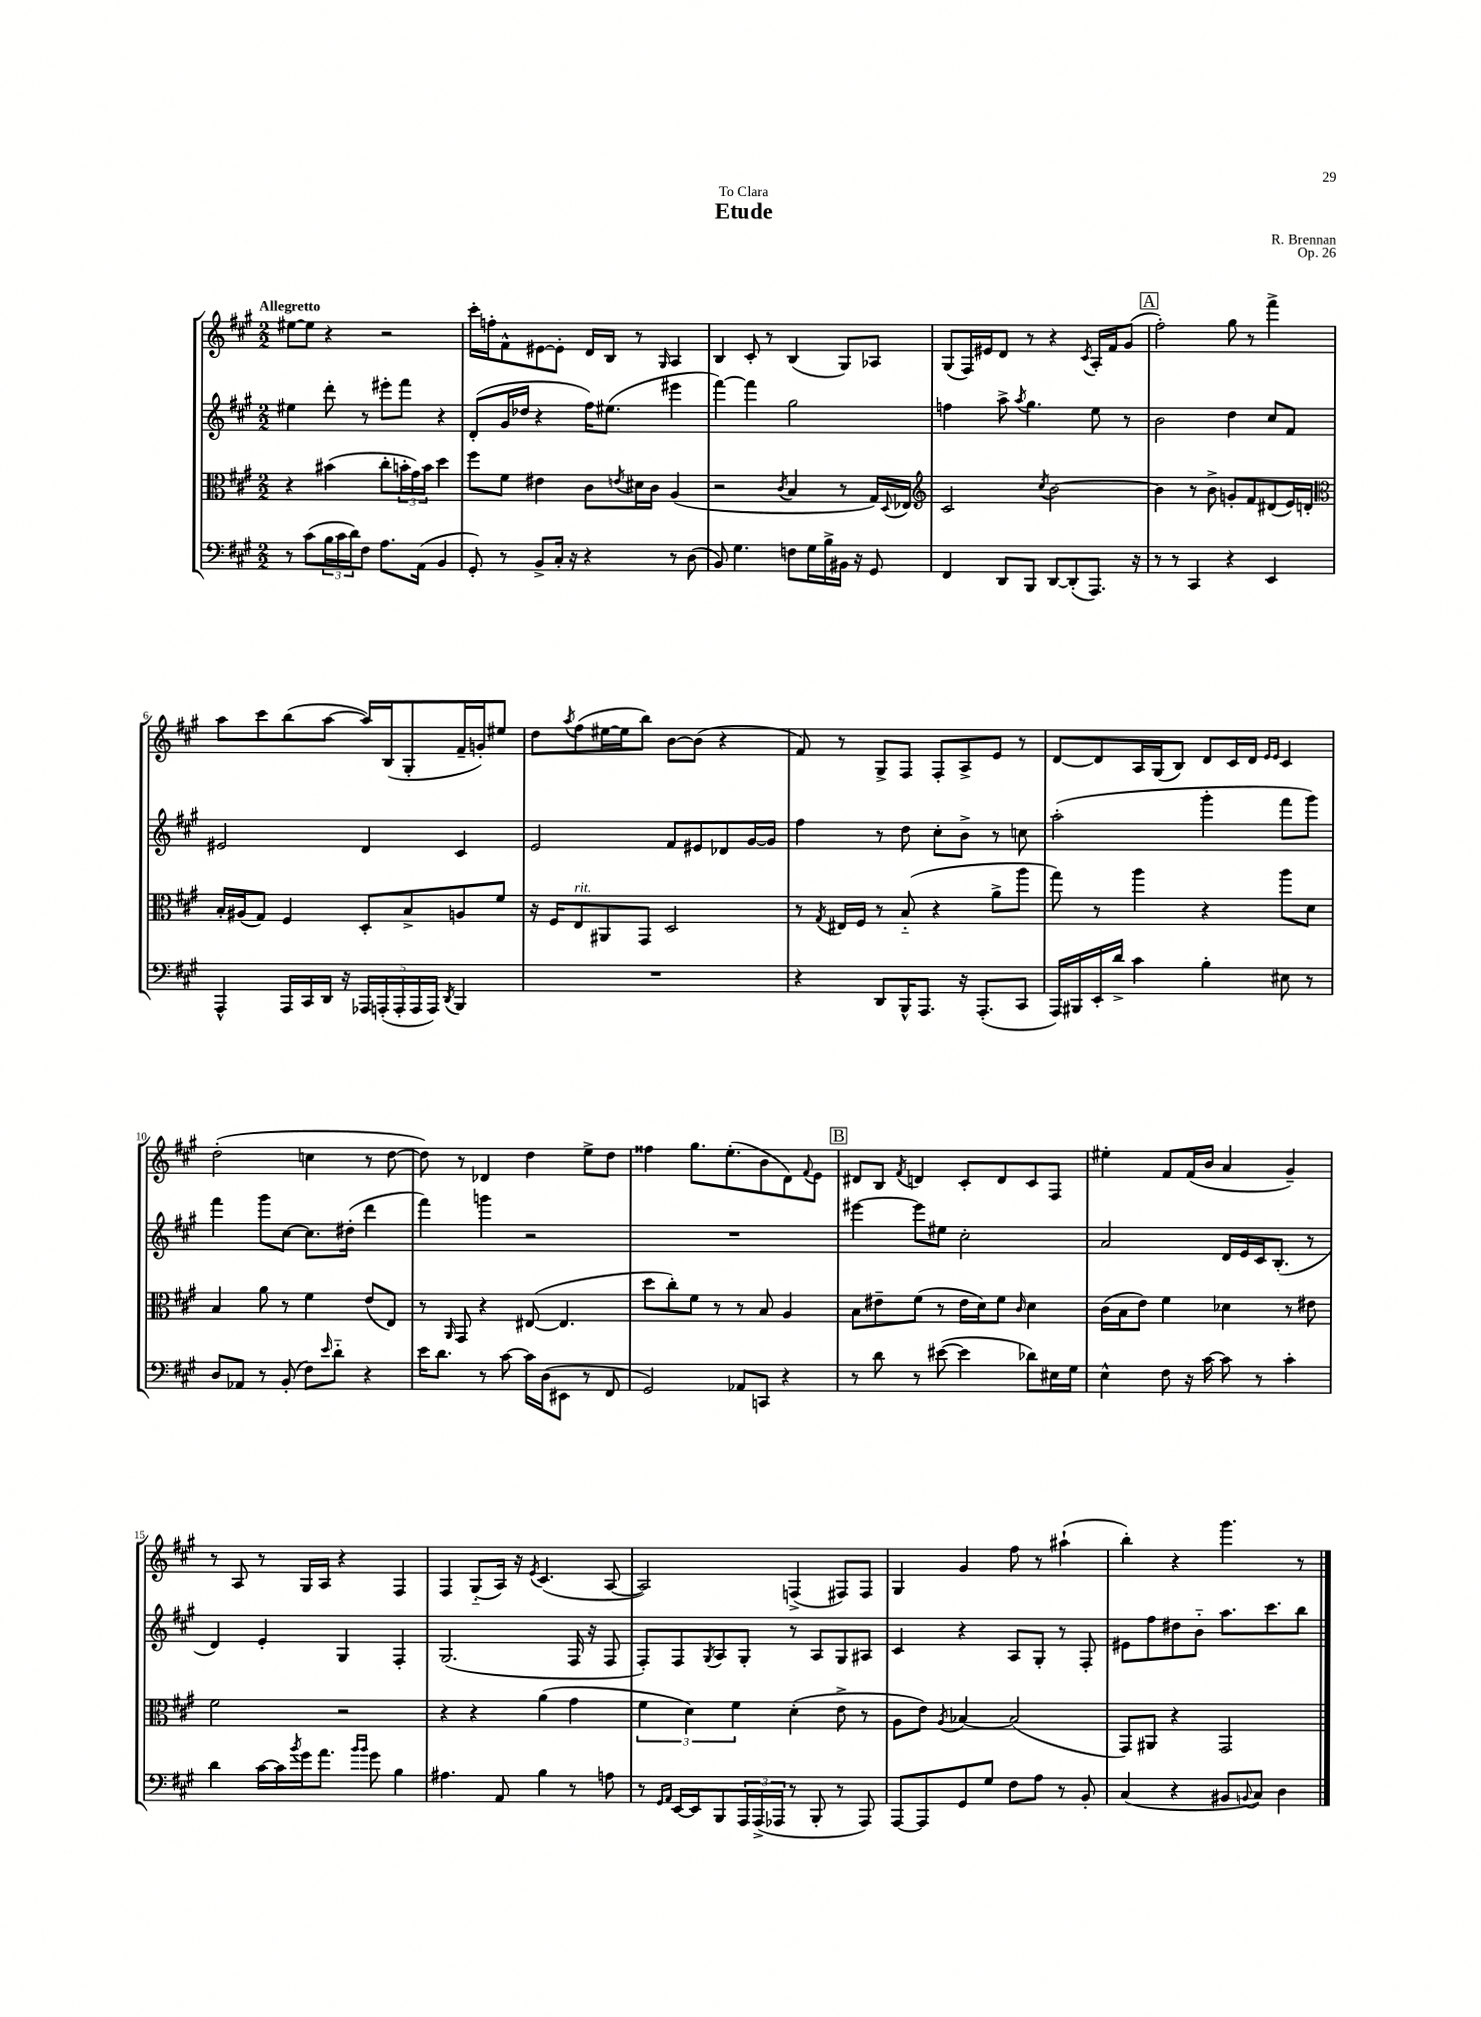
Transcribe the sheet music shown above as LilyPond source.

\header { title = "Etude" composer = "R. Brennan" dedication = "To Clara" opus = "Op. 26" }
<<
\new StaffGroup <<
\new Staff = "s0" {
    \clef treble \key a \major \numericTimeSignature \time 2/2 \tempo "Allegretto"
    eis''8~ eis''8 r4 r2 |
    cis'''16-. f''16-. fis'8-^ eis'8~ eis'8-. d'16 b16 r8 \grace { gis16 } a4 |
    b4 cis'8-. r8 b4( gis8) aes8 |
    gis8( fis16) eis'16 d'8 r8 r4 \acciaccatura { cis'8 } a16-. fis'16 gis'8( |
    \mark \markup { \box "A" } fis''2-.) gis''8 r8 fis'''4-> |
    a''8 cis'''8 b''8( a''8~ a''16) b16( gis8-. fis'16-- g'16-.) eis''8 |
    d''8 \acciaccatura { a''8 } fis''8( eis''16~ eis''16 b''8) b'8~ b'8( r4 |
    fis'8) r8 gis8-> fis8 fis8-. a8-> e'8 r8 |
    d'8~ d'8 a16 gis16( b8) d'8 cis'16 d'16 \grace { e'16 e'16 } cis'4 |
    d''2-.( c''4 r8 d''8~ |
    d''8) r8 des'4 d''4 e''8-> d''8 |
    fisis''4 gis''8. e''8.-.( b'8 d'8) \appoggiatura { fis'8 } e'8 |
    \mark \markup { \box "B" } dis'8 b8 \acciaccatura { fis'8 } d'4 cis'8-. d'8 cis'8 fis8 |
    eis''4-. fis'8 fis'16( b'16 a'4 gis'4--) |
    r8 a8 r8 gis16 a16 r4 fis4 |
    fis4 gis8-_( a16) r16 \acciaccatura { e'8 } cis'4.( a8~ |
    a2) f4->( fis8) fis8 |
    gis4 gis'4 fis''8 r8 ais''4-!( |
    b''4-.) r4 gis'''4. r8 \bar "|." |
}
\new Staff = "s1" {
    \clef treble \key a \major \numericTimeSignature \time 2/2
    eis''4 d'''8-. r8 eis'''8-. fis'''8 r4 |
    d'8-.( gis'16 des''16 r4 fis''16) eis''8.( eis'''4 |
    fis'''4~) fis'''4 gis''2 |
    f''4 a''8-> \acciaccatura { a''8 } gis''4. e''8 r8 |
    \mark \markup { \box "A" } b'2 d''4 cis''8 fis'8 |
    eis'2 d'4 cis'4 |
    e'2 fis'8 eis'8 des'8 gis'16~ gis'16 |
    fis''4 r8 d''8 cis''8-. b'8-> r8 c''8 |
    a''2-.( gis'''4-. fis'''8 gis'''8) |
    fis'''4 gis'''8 cis''8~ cis''8. dis''16-.( d'''4 |
    fis'''4) g'''4 r2 |
    R1 |
    \mark \markup { \box "B" } eis'''4~ eis'''8 eis''8 cis''2-. |
    a'2 d'16 e'16 cis'16 b8.-.( r8 |
    d'4) e'4-. gis4 fis4-. |
    gis2.( fis16 r16 fis8 |
    fis8-.) fis8 \acciaccatura { gis8 } a8 gis8-. r8 a8 gis8 ais8 |
    cis'4 r4 a8 gis8-. r8 fis8-. |
    eis'8 fis''8 dis''8 b'8-_ a''8. cis'''8. b''8 \bar "|." |
}
\new Staff = "s2" {
    \clef alto \key a \major \numericTimeSignature \time 2/2
    r4 bis'4( cis''8-. \tuplet 3/2 { b'16-. gis'16) b'16 } d''4 |
    fis''8 fis'8 eis'4 cis'8 \acciaccatura { e'8 } dis'16 cis'16 a4( |
    r2 \acciaccatura { cis'8 } b4 r8 gis16) \appoggiatura { d8 } ees16 |
    \clef treble cis'2 \acciaccatura { cis''8 } b'2~ |
    \mark \markup { \box "A" } b'4 r8 b'8-> g'8-. fis'8 dis'8( e'16) d'16-. |
    \clef alto b16-. ais16( gis8) fis4 d8-. b8-> a8 fis'8 |
    r16 fis16 e8^\markup { \italic "rit." } ais,8 gis,8 d2 |
    r8 \acciaccatura { gis8 } eis16 fis16 r8 b8-_( r4 a'8-> a''8 |
    gis''8) r8 a''4 r4 a''8 d'8 |
    b4 a'8 r8 fis'4 e'8( e8) |
    r8 \grace { a,16 } gis,8 r4 eis8~( eis4. |
    d''8 cis''8-.) fis'8 r8 r8 b8 a4 |
    \mark \markup { \box "B" } b8 eis'8-- fis'8( r8 eis'16 d'16) fis'8 \grace { cis'16 } d'4 |
    cis'16( b16 e'8) fis'4 des'4 r8 eis'8 |
    fis'2 r2 |
    r4 r4 a'4( gis'4 |
    \tuplet 3/2 { fis'4 d'4) fis'4 } d'4-.( e'8-> r8 |
    a8 e'8) \acciaccatura { a8 } bes4~ bes2( |
    gis,8) ais,8 r4 gis,2 \bar "|." |
}
\new Staff = "s3" {
    \clef bass \key a \major \numericTimeSignature \time 2/2
    r8 cis'8( \tuplet 3/2 { b16 cis'16 d'16) } fis8 a8. a,16( b,4 |
    gis,8-.) r8 b,8-> cis16-. r16 r4 r8 d8( |
    b,8) gis4. f8 gis16 b16-> bis,16 r16 gis,8 |
    fis,4 d,8 b,,8 d,8~ d,8-.( a,,8.) r16 |
    \mark \markup { \box "A" } r8 r8 cis,4 r4 e,4 |
    a,,4-^ a,,16 cis,16 d,16 r16 \tuplet 5/4 { aes,,16 a,,16-.( a,,16-. a,,16 a,,16) } \acciaccatura { d,8 } b,,4 |
    R1 |
    r4 d,8 b,,16-^ a,,8. r16 a,,8.-.( cis,8 |
    a,,16) bis,,16 e,16-. d'16-> cis'4 b4-. eis8 r8 |
    d8 aes,8 r8 b,8-.( fis8) \grace { e'16 } d'8-_ r4 |
    e'16 d'8. r8 cis'8~ cis'16 d16( eis,8 r8 fis,8 |
    gis,2) aes,8 c,8 r4 |
    \mark \markup { \box "B" } r8 d'8 r8 eis'8~( eis'4 des'8) eis16 gis16 |
    e4-^ fis8 r16 cis'16~ cis'8 r8 cis'4-. |
    d'4 cis'16~ cis'16 \acciaccatura { b'8 } gis'16 a'8. \grace { b'16 b'16 } gis'8 b4 |
    ais4. a,8 b4 r8 a8 |
    r8 \grace { gis,16 a,16 } e,16~ e,16 b,,8 \tuplet 3/2 { a,,16 a,,16->( aes,,16 } r8 b,,8-. r8 aes,,8) |
    a,,8~ a,,8 gis,8 gis8 fis8 a8 r8 b,8-. |
    cis4( r4 bis,8 \appoggiatura { b,8 } cis8) d4 \bar "|." |
}
>>
>>
